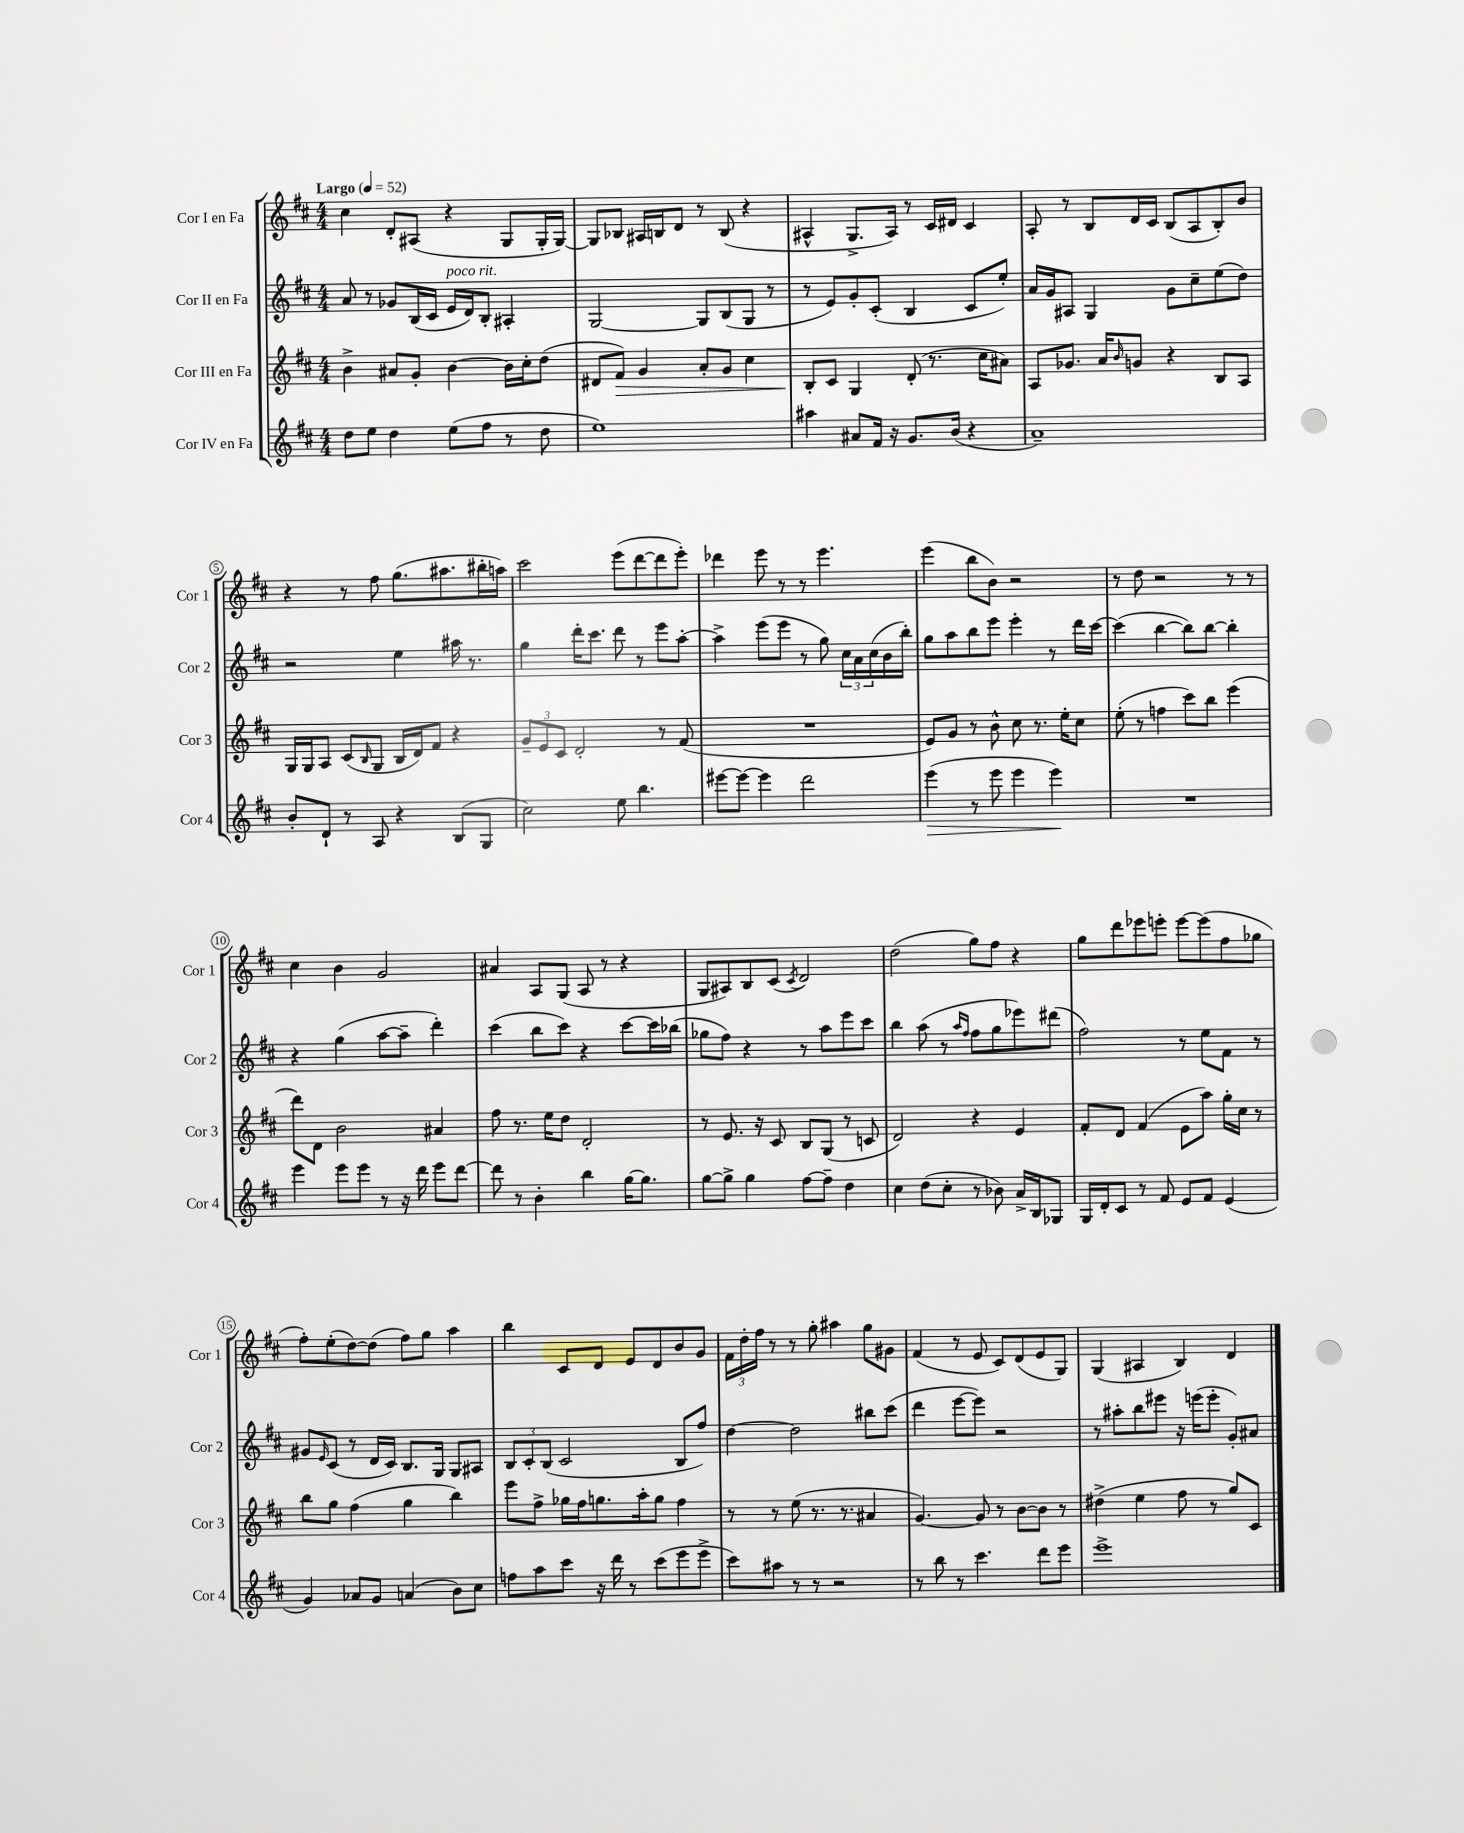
<<
\new StaffGroup <<
\new Staff = "s0" \with { instrumentName = "Cor I en Fa" shortInstrumentName = "Cor 1" } {
    \clef treble \key d \major \numericTimeSignature \time 4/4 \tempo "Largo" 4 = 52
    cis''4 d'8-. ais8( r4 g8 g16-. g16~) |
    g8 bes8 ais16 b16 d'8 r8 b8( r4 |
    ais4-^ g8.-> ais16) r8 cis'16 dis'16 cis'4 |
    a8-. r8 b8 d'16 cis'16 b8( a8 b8-.) b'8 |
    r4 r8 fis''8 g''8.( ais''8. bis''16-. a''16) |
    cis'''2 e'''8( d'''8~ d'''8 e'''8-.) |
    des'''4 e'''8 r8 r8 e'''4. |
    e'''4( b''8 b'8) r2 |
    r8 d''8 r2 r8 r8 |
    cis''4 b'4 g'2 |
    ais'4 a8 g8( a8 r8 r4 |
    g8 ais8) b8 cis'8( \acciaccatura { cis'8 } d'2) |
    d''2( g''8) fis''8 r4 |
    g''8 d'''8 ees'''8 e'''8-. e'''8~ e'''8( fis''8 ges''8 |
    fis''8-.) e''8-.( d''8~) d''8( fis''8) g''8 a''4 |
    b''4 cis'8 d'8 e'8 d'8 b'8 g'8 |
    \tuplet 3/2 { fis'16 d''16-. fis''16 } r8 r8 g''8-. ais''4 g''8 gis'8 |
    fis'4( r8 e'8 cis'8) d'8( e'8 g8) |
    g4( ais4 b4) d'4 \bar "|." |
}
\new Staff = "s1" \with { instrumentName = "Cor II en Fa" shortInstrumentName = "Cor 2" } {
    \clef treble \key d \major \numericTimeSignature \time 4/4
    a'8 r8 ges'8 b16( cis'16 e'16^\markup { \italic "poco rit." } d'16) b8-. ais4-. |
    g2~ g8 b8( g8 r8 |
    r8 e'8) g'8-. cis'8-.( b4 cis'8 e''8-.) |
    a'16 g'16 ais8 g4 g'8 cis''8-- e''8( d''8) |
    r2 e''4 ais''16 r8. |
    g''4 d'''16-. cis'''8. d'''8 r8 e'''8 a''8~-. |
    a''4-> e'''8( e'''8 r8 g''8) \tuplet 3/2 { cis''16 a'16 cis''16( } b'16 b''16-.) |
    g''8 a''8 b''8 e'''8 e'''4-. r8 d'''16 cis'''16~ |
    cis'''4( b''4~ b''8) b''8~ b''4-. |
    r4 g''4( a''8~ a''8-- d'''4-.) |
    cis'''4( b''8 cis'''8) r4 cis'''8~ cis'''16 bes''16( |
    ges''8 fis''8) r4 r8 a''8 e'''8 cis'''8 |
    b''4 a''8( r8 \grace { a''16 fis''16 } fis''8 g''8 ees'''8) dis'''8( |
    fis''2) r8 e''8 fis'8 r8 |
    gis'8 \grace { e'16 } cis'8( r8 d'16 cis'16) b8. g16 g8 ais8 |
    \tuplet 3/2 { b8 cis'8-. b8( } cis'2 b8 fis''8) |
    d''4~ d''2 bis''8 cis'''8( |
    d'''4 e'''8~ e'''8) r2 |
    r8 ais''8-. b''8 eis'''8 r16 e'''16( e'''8-. g'8-.) ais'8 \bar "|." |
}
\new Staff = "s2" \with { instrumentName = "Cor III en Fa" shortInstrumentName = "Cor 3" } {
    \clef treble \key d \major \numericTimeSignature \time 4/4
    b'4-> ais'8 g'8-. b'4~ b'16 cis''16-. d''8( |
    dis'8 fis'8\>) g'4 a'8-. g'8 cis''4 |
    b8-.\! cis'8 g4 d'8-.( r8. cis''16 ais'8) |
    a8 ges'8. a'16 \grace { b'16 } g'8 r4 b8 a8 |
    g16 g16 a8 cis'8( \grace { b16 } g8 b16 d'16) fis'8 r4 |
    \tuplet 3/2 { g'8-- e'8 cis'8 } d'2-. r8 fis'8( |
    R1 |
    e'8) g'8 r8 b'8-^ cis''8 r8. e''16-. cis''8 |
    e''8-.( r8 f''4 cis'''8) b''8 e'''4( |
    d'''8) d'8 b'2 ais'4 |
    fis''8 r8. e''16 d''8 d'2-. |
    r8 e'8. r16 cis'8 b8 g8( r8 c'8 |
    d'2) r4 e'4 |
    fis'8-. d'8 fis'4( e'8 a''8) g''16-. cis''16 r8 |
    b''8 g''8 fis''4( g''4 b''4) |
    e'''8 fis''8-> ges''16 fis''16 g''8. a''16-. g''8 fis''4 |
    r8 r8 e''8( r8. r8. ais'4 |
    g'4.~) g'8 r8 b'8~ b'8 r8 |
    dis''4->( e''4 fis''8 r8 g''8) cis'8 \bar "|." |
}
\new Staff = "s3" \with { instrumentName = "Cor IV en Fa" shortInstrumentName = "Cor 4" } {
    \clef treble \key d \major \numericTimeSignature \time 4/4
    d''8 e''8 d''4 e''8( fis''8 r8 d''8 |
    e''1) |
    ais''4 ais'8 fis'16 r16 g'8. b'16( r4 |
    a'1--) |
    b'8-. d'8-! r8 a8 r4 b8( g8 |
    cis''2) e''8 b''4. |
    eis'''8~ eis'''8~ eis'''4 d'''2 |
    e'''4\>( r8 e'''8 e'''4 e'''4\!) |
    R1 |
    e'''4 e'''8 e'''8 r8 r16 d'''16 e'''8 d'''8~ |
    d'''8 r8 b'4-. b''4 g''16~ g''8. |
    g''8~ g''8-> g''4 fis''8~ fis''8-- d''4 |
    cis''4 d''8( cis''8-. r8 bes'8) a'16-> b16 ges8 |
    g16 d'16-. cis'8 r8 fis'8 e'8 fis'8 e'4( |
    g'4) aes'8 g'8 a'4( b'8) cis''8 |
    f''8 a''8 cis'''8 r16 d'''16 r8 cis'''8( e'''8 e'''8-> |
    cis'''8) ais''8 r8 r8 r2 |
    r8 b''8 r8 cis'''4. d'''8 e'''8 |
    e'''1-> \bar "|." |
}
>>
>>
\layout { \context { \Score \override BarNumber.stencil = #(make-stencil-circler 0.1 0.3 ly:text-interface::print) } }
